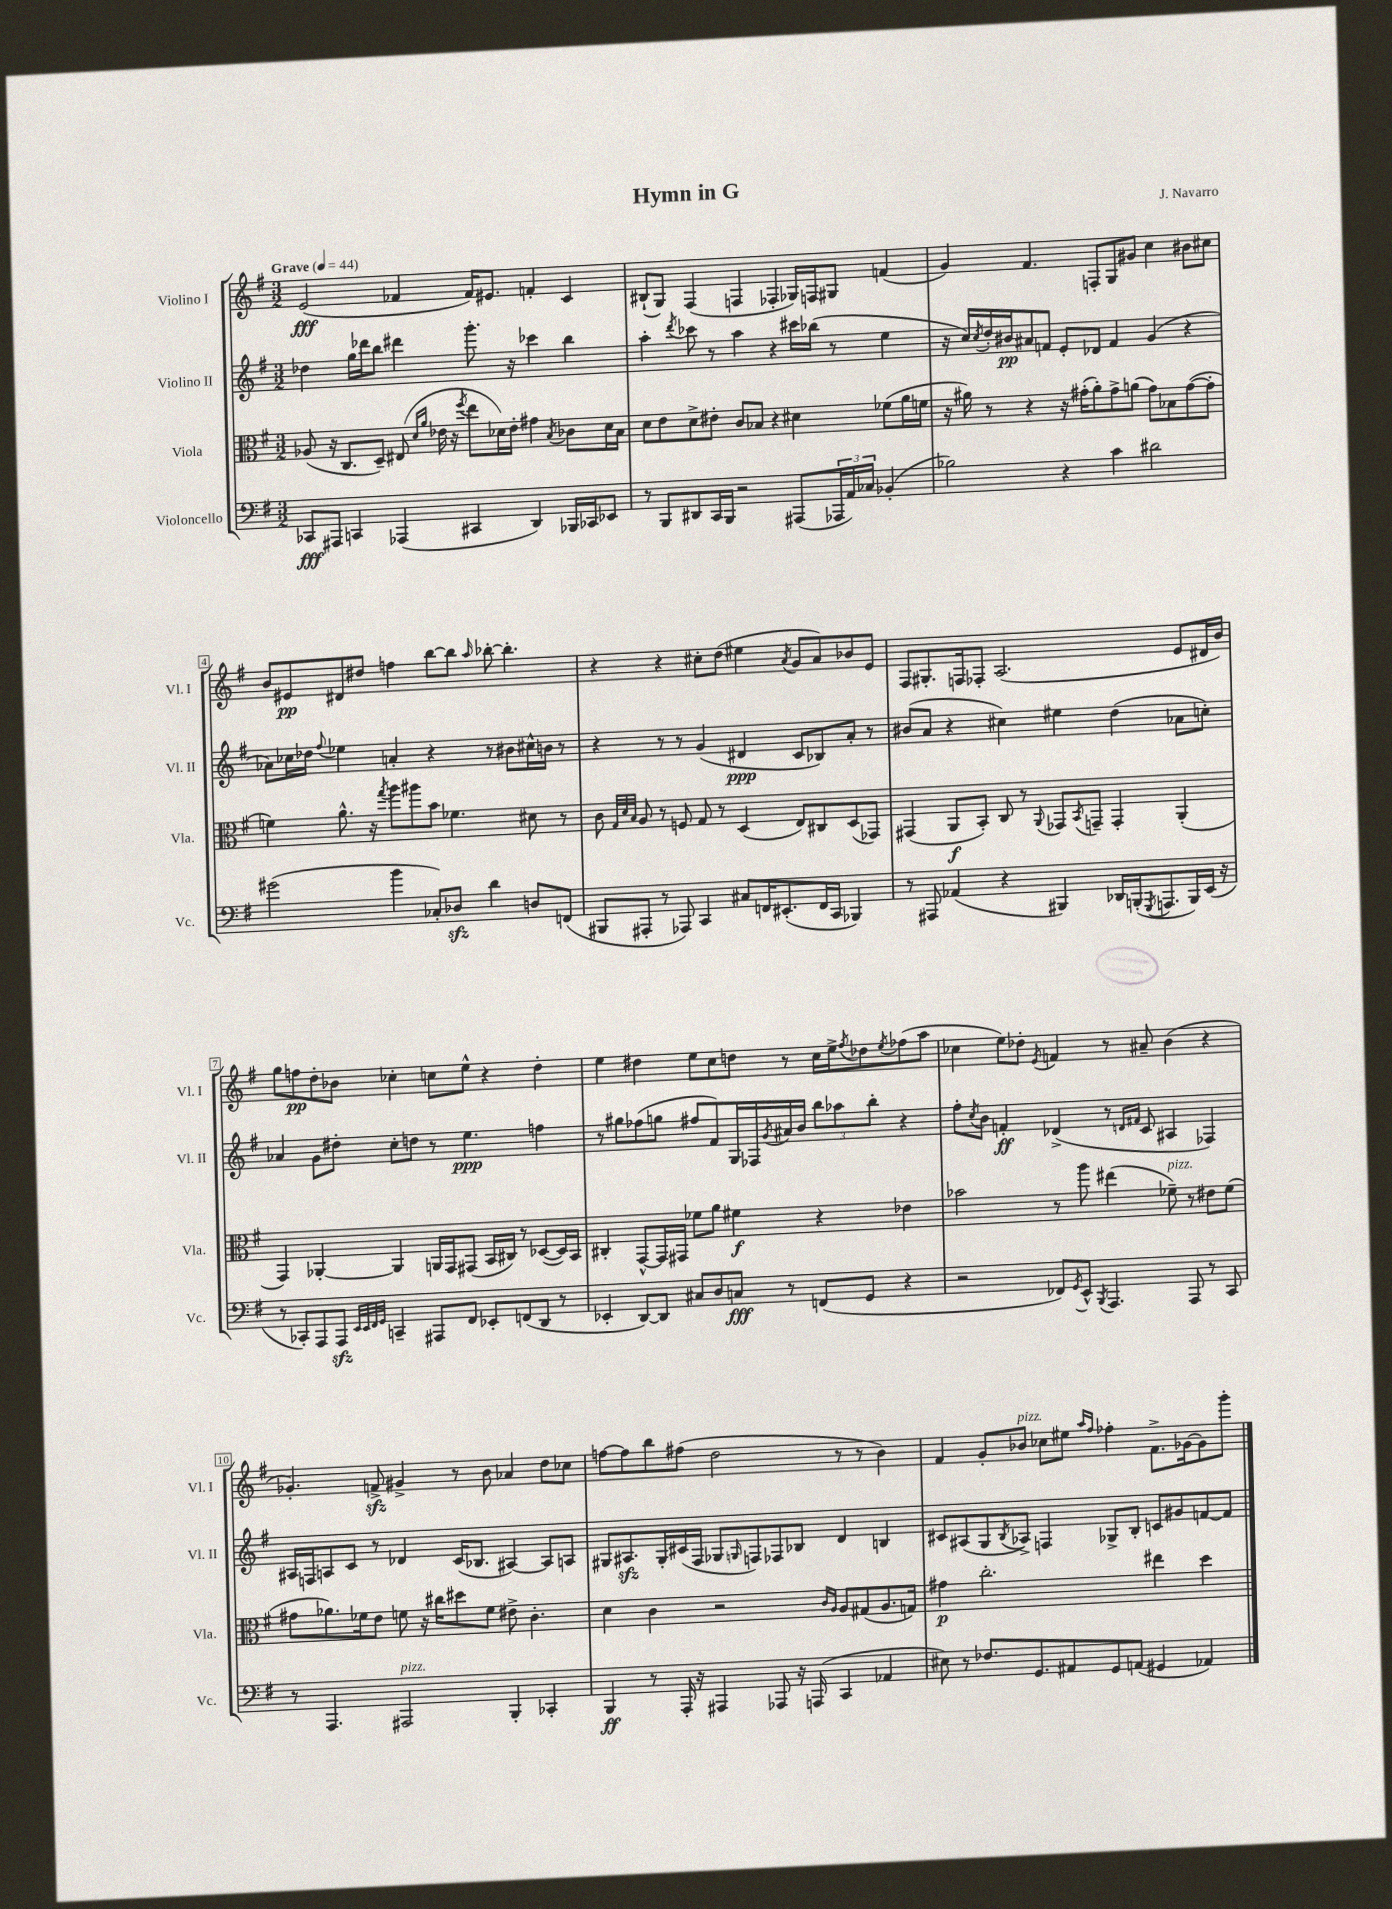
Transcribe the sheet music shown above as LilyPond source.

\header { title = "Hymn in G" composer = "J. Navarro" }
<<
\new StaffGroup <<
\new Staff = "s0" \with { instrumentName = "Violino I" shortInstrumentName = "Vl. I" } {
    \clef treble \key g \major \numericTimeSignature \time 3/2 \tempo "Grave" 4 = 44
    e'2\fff( fes'4 fes'16) eis'8. f'4-. c'4 |
    bis8-!( g8) fis4( f4 fes4-. ges16) f16 gis8 f'4( |
    g'4) fis'4. f8-. g8 gis'8 c''4 bis'8 cis''8 |
    b'8 eis'8\pp dis'8 dis''8 f''4 b''8~ b''8 \grace { a''16 } bes''8~-. bes''4.-. |
    r4 r4 cis''8-. d''8( eis''4 \acciaccatura { a'8 } g'8 a'8) bes'8 e'8 |
    fis8 gis8.-. f16 fes8-. a2.( e'8 dis'16 b'16) |
    g''8 f''8\pp d''8-. bes'8 ces''4-. c''8 e''8-^ r4 d''4-. |
    e''4 dis''4 e''8 c''8 d''8 r8 c''16 e''16-> \acciaccatura { fis''8 } des''8 \acciaccatura { e''8 } fes''8( a''8 |
    ces''4 e''8) des''8-. \acciaccatura { e'8 } f'4 r8 ais'8-- b'4( r4 |
    ges'4.-.) f'8->\sfz gis'4-> r8 b'8 aes'4 d''8 ces''8 |
    f''8~ f''8 b''8 fis''8( d''2 r8 r8 b'4) |
    fis'4 g'8-. bes'8^\markup { \italic "pizz." } ces''8 eis''8 \grace { a''16 fis''16 } fes''4-. fis'8.-> ges'16~ ges'8 g'''8-. \bar "|." |
}
\new Staff = "s1" \with { instrumentName = "Violino II" shortInstrumentName = "Vl. II" } {
    \clef treble \key g \major \numericTimeSignature \time 3/2
    des''4 g''16 des'''16 b''8 dis'''4 g'''8.-. r16 ces'''4 b''4 |
    a''4-. \acciaccatura { d'''8 } ces'''8 r8 a''4 r4 cis'''16 bes''16( r8 e''4 |
    r16 c''16) \acciaccatura { c''8 } d''16-. bis'16\pp ais'8 f'8 e'8-. des'8 f'4 g'4( r4 |
    aes'8) ces''16 des''16 \appoggiatura { fis''8 } ees''4 a'4-. r4 r8 bis'8 cis''16-^ b'16 r8 |
    r4 r8 r8 g'4( dis'4\ppp c'8 bes8) a'8-. r8 |
    bis'8( a'8 r4 cis''4) eis''4 d''4( aes'8 c''8-.) |
    aes'4 g'8 dis''8-. c''8-. d''8 r8 e''4.\ppp f''4 |
    r8 gis''8 fes''8( g''8 fis''8 fis'8) g16 fes16 \acciaccatura { g'8 } ais'16 b'16 \tuplet 3/2 { b''8 aes''8 b''8-. } r4 |
    fis''8-. \acciaccatura { c''8 } b'8 f'4-.\ff des'4->( r8 \grace { d'16 fis'16 } c'8 ais4 fes4) |
    ais16 f16 a8 c'8 r8 des'4 c'16( bes8. ais4~) ais8 a8 |
    gis8 ais8.\sfz gis16-. cis'16( fis16 ges8 \grace { g16 } f8) fes8 bes8 d'4 b4 |
    cis'8 ais8( g8 \acciaccatura { b8 } aes8->) f4 ges8-> b8-. c'8 gis'8 f'8~ f'8 \bar "|." |
}
\new Staff = "s2" \with { instrumentName = "Viola" shortInstrumentName = "Vla." } {
    \clef alto \key g \major \numericTimeSignature \time 3/2
    aes8( r16 c8. d8--) eis8( \grace { d'16 a'16 } ees'16 r16 \acciaccatura { fis''8 } e''8 des'16) ees'16-. gis'4 \acciaccatura { b8 } ces'8 des'16 b16 |
    d'8 e'8 d'8-> eis'8-. c'8 bes8 r4 dis'4 fes'8( a'16 f'16 |
    r16 ais'16) r8 r4 r16 gis'16-.( ais'8-.) gis'8-> a'8( gis'8) bes8 gis'8~( gis'8-. |
    f'4) a'8.-^ r16 \acciaccatura { g''8 } a''8 ais''8 b'8 fes'4. dis'8 r8 |
    c'8 \grace { g32 d'32 b32 } a8 r8 f8 g8 r8 d4( e8) cis8 d8( ges,8) |
    gis,4( a,8\f b,8-.) c8 r8 \appoggiatura { a,8 } ges,8 \acciaccatura { b,8 } g,8-- g,4-. a,4-.( |
    g,4) aes,4~-. aes,4 a,16 g,16 gis,8( b,16 cis16) r8 des8~( des16) b,16 |
    cis4-. g,8~-^ g,16 gis,16 fes'8 a'8 fis'4\f r4 ees'4 |
    bes'2 r8 a''8 eis''4( fes'8--^\markup { \italic "pizz." }) r8 eis'8 fes'8( |
    gis'8 aes'8.) fes'16 e'8 f'8 r16 cis''16 dis''8 f'8 eis'8-> c'4.-. |
    d'4 c'4 r2 \grace { c'16 a16 } a8 gis8( a8. g16) |
    gis'4\p c''2.-. eis''4 d''4 \bar "|." |
}
\new Staff = "s3" \with { instrumentName = "Violoncello" shortInstrumentName = "Vc." } {
    \clef bass \key g \major \numericTimeSignature \time 3/2
    ces,8\fff ais,,8 c,4 aes,,4( cis,4 d,4) bes,,16 ces,16 ees,8 |
    r8 b,,8 dis,8 c,16 b,,16 r2 ais,,8( \tuplet 3/2 { aes,,16 a,16) ces16 } bes,4-.( |
    bes2) r4 c'4 dis'2 |
    gis'2( b'4 ces8-.) des8\sfz d'4 d8 f,8( |
    bis,,8 ais,,8-. r8 aes,,8) c,4 cis8 f,16 eis,8.-.( f,16 c,16 bes,,4) |
    r8 ais,,8 aes,4( r4 bis,,4) des,16 b,,16-.( \acciaccatura { g,,8 } a,,8. b,,16) e,16( r16 |
    r8 ces,8-.) a,,8 a,,8\sfz \grace { e,32 e,32 fis,32 g,32 } c,4-- ais,,8 fis,8 ees,8-. f,8( d,8 r8 |
    ees,4-. d,8~) d,8 cis8 d8 c8\fff r8 f,8( g,8 r4 |
    r2 fes,8) \acciaccatura { g,8 } e,8-^ \acciaccatura { b,,8 } a,,4. a,,8 r8 c,8 |
    r8 a,,4. ais,,2^\markup { \italic "pizz." } b,,4-. ces,4-. |
    b,,4\ff r8 a,,16-. r16 ais,,4 aes,,8 r16 a,,16( c,4 aes,4 |
    eis8) r8 fes8. g,8. ais,8 g,8 a,8( gis,4 aes,4) \bar "|." |
}
>>
>>
\layout { \context { \Score \override BarNumber.stencil = #(make-stencil-boxer 0.1 0.3 ly:text-interface::print) } }
